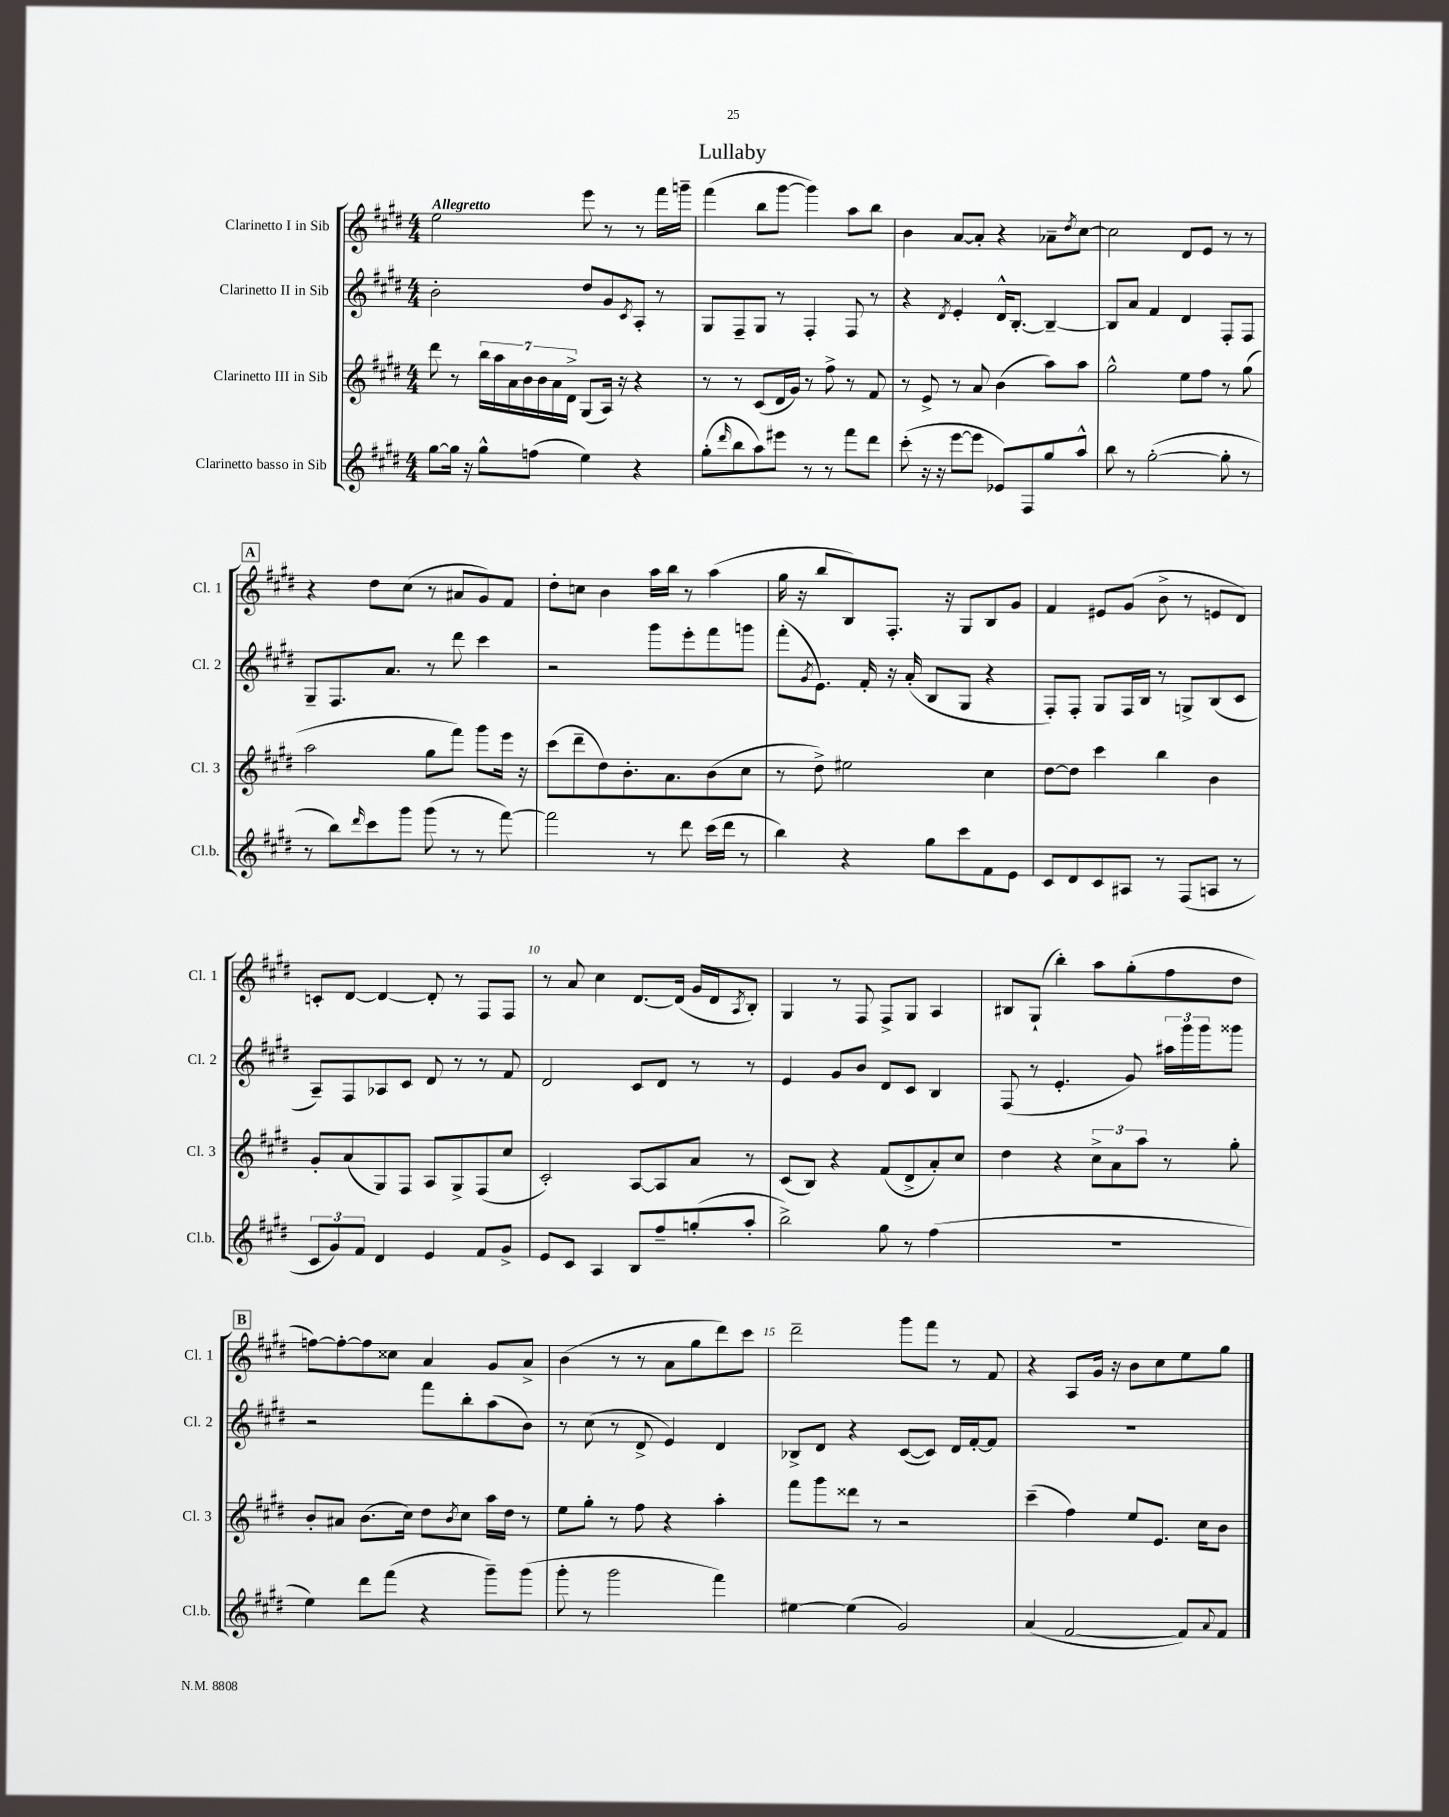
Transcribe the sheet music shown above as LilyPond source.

\header { title = "Lullaby" }
<<
\new StaffGroup <<
\new Staff = "s0" \with { instrumentName = "Clarinetto I in Sib" shortInstrumentName = "Cl. 1" } {
    \clef treble \key e \major \numericTimeSignature \time 4/4 \tempo "Allegretto"
    e''2 e'''8 r8 r8 fis'''16 g'''16-- |
    fis'''4( b''8 gis'''8~ gis'''4) a''8 b''8 |
    b'4 a'8~ a'8-. r4 aes'8-- \acciaccatura { dis''8 } cis''8~ |
    cis''2 dis'8 e'8 r8 r8 |
    \mark \markup { \box "A" } r4 dis''8 cis''8( r8 ais'8 gis'8) fis'8 |
    dis''8-. c''8 b'4 a''16 b''16 r8 a''4( |
    gis''16 r16 b''8 b8) fis8.-. r16 gis8 b8 gis'8 |
    fis'4 eis'8 gis'8( b'8-> r8 e'8 dis'8) |
    c'8-. dis'8~ dis'4~ dis'8-. r8 fis8 fis8 |
    r8 a'8 cis''4 dis'8.~ dis'16( gis'16 dis'16 \acciaccatura { a8 } b8-.) |
    gis4 r8 fis8 fis8-> gis8 a4 |
    bis8 gis8-!( b''4-.) a''8 gis''8-.( fis''8 dis''8 |
    \mark \markup { \box "B" } f''8~) f''8~-. f''8 cisis''8 a'4 gis'8 a'8-> |
    b'4( r8 r8 a'8 gis''8 dis'''8) cis'''8 |
    dis'''2-- gis'''8 fis'''8 r8 fis'8 |
    r4 a8 gis'16 r16 b'8 cis''8 e''8 gis''8 \bar "|." |
}
\new Staff = "s1" \with { instrumentName = "Clarinetto II in Sib" shortInstrumentName = "Cl. 2" } {
    \clef treble \key e \major \numericTimeSignature \time 4/4
    b'2-. dis''8 gis'8 \acciaccatura { cis'8 } a8-. r8 |
    gis8 fis8-- gis8 r8 fis4-. fis8 r8 |
    r4 \acciaccatura { dis'8 } e'4-. dis'16-^ b8.~-. b4~-- |
    b8 a'8 fis'4 dis'4 fis8-. fis8 |
    \mark \markup { \box "A" } gis8-- fis8. a'8. r8 dis'''8 cis'''4 |
    r2 gis'''8 e'''8-. fis'''8 g'''8 |
    fis'''8-.( \acciaccatura { gis'8 } e'8.) fis'16-. r16 a'16-.( b8 gis8 r4 |
    fis8-.) fis8-. gis8 fis16 b16 r8 g8-> b8( cis'8 |
    a8--) fis8 aes8 cis'8 dis'8 r8 r8 fis'8 |
    dis'2 cis'8 dis'8 r8 r8 |
    e'4 gis'8 b'8 dis'8 cis'8 b4 |
    fis8( r8 e'4.-. gis'8) \tuplet 3/2 { ais''16 gis'''16 gis'''16 } gisis'''8 |
    \mark \markup { \box "B" } r2 fis'''8 b''8-. a''8( b'8) |
    r8 cis''8( r8 dis'8-> e'4) dis'4 |
    bes8-> dis'8 r4 cis'8~( cis'8) dis'16 fis'16~-. fis'8 |
    R1 \bar "|." |
}
\new Staff = "s2" \with { instrumentName = "Clarinetto III in Sib" shortInstrumentName = "Cl. 3" } {
    \clef treble \key e \major \numericTimeSignature \time 4/4
    dis'''8 r8 \tuplet 7/4 { b''16 a''16 a'16 b'16 b'16 a'16 dis'16-> } gis8( a16) r16 r4 |
    r8 r8 cis'8( dis'16 gis'16) r8 fis''8-> r8 fis'8 |
    r8 e'8-> r8 a'8 b'4( a''8) a''8 |
    gis''2-^ e''8 fis''8 r8 gis''8( |
    \mark \markup { \box "A" } a''2 gis''8 fis'''8) gis'''8 e'''16 r16 |
    cis'''8( dis'''8-- dis''8) b'8.-. a'8. b'8( cis''8 |
    r8 dis''8->) eis''2 cis''4 |
    dis''8~ dis''8 cis'''4 b''4 b'4 |
    gis'8-. a'8( gis8) fis8 a8 gis8-> fis8( cis''8 |
    cis'2-.) a8~ a8 a'8 r8 |
    cis'8( b8) r4 fis'8( dis'8-> a'8-.) cis''8 |
    dis''4 r4 \tuplet 3/2 { cis''8-> a'8 a''8 } r8 gis''8-. |
    \mark \markup { \box "B" } b'8-. ais'8 b'8.( cis''16) dis''8 \acciaccatura { b'8 } cis''8 a''16 dis''16 r8 |
    e''8 gis''8-. r8 fis''8 r4 a''4-. |
    fis'''8 gis'''8 disis'''8 r8 r2 |
    cis'''4--( fis''4) e''8 e'8. cis''16 b'8 \bar "|." |
}
\new Staff = "s3" \with { instrumentName = "Clarinetto basso in Sib" shortInstrumentName = "Cl.b." } {
    \clef treble \key e \major \numericTimeSignature \time 4/4
    gis''8~ gis''16 r16 gis''8-^ f''8( e''4) r4 |
    gis''8-.( \grace { dis'''16 } b''8 a''8) eis'''8 r8 r8 fis'''8 dis'''8 |
    cis'''8-.( r16 r16 e'''8~ e'''8 ees'8) fis8 gis''8 a''8-^ |
    b''8 r8 gis''2~-.( gis''8-. r8 |
    \mark \markup { \box "A" } r8 b''8) \grace { dis'''16 } cis'''8 gis'''8 gis'''8( r8 r8 fis'''8~) |
    fis'''2 r8 dis'''8 cis'''16( dis'''16 r8 |
    b''4) r4 gis''8 cis'''8 fis'8 e'8 |
    cis'8 dis'8 cis'8 ais8 r8 fis8( a8 r8 |
    \tuplet 3/2 { cis'8 gis'8) fis'8 } dis'4 e'4 fis'8 gis'8-> |
    e'8 cis'8 a4 b8 fis''8-- g''8-.( a''8-. |
    b''2->) gis''8 r8 fis''4( |
    R1 |
    \mark \markup { \box "B" } e''4) dis'''8 fis'''8( r4 gis'''8--) gis'''8( |
    gis'''8-. r8 gis'''2 fis'''4) |
    eis''4~ eis''4( gis'2) |
    a'4( fis'2~ fis'8) \appoggiatura { a'8 } fis'8 \bar "|." |
}
>>
>>
\layout { \context { \Score \override BarNumber.break-visibility = ##(#f #t #t) barNumberVisibility = #(every-nth-bar-number-visible 5) } }
